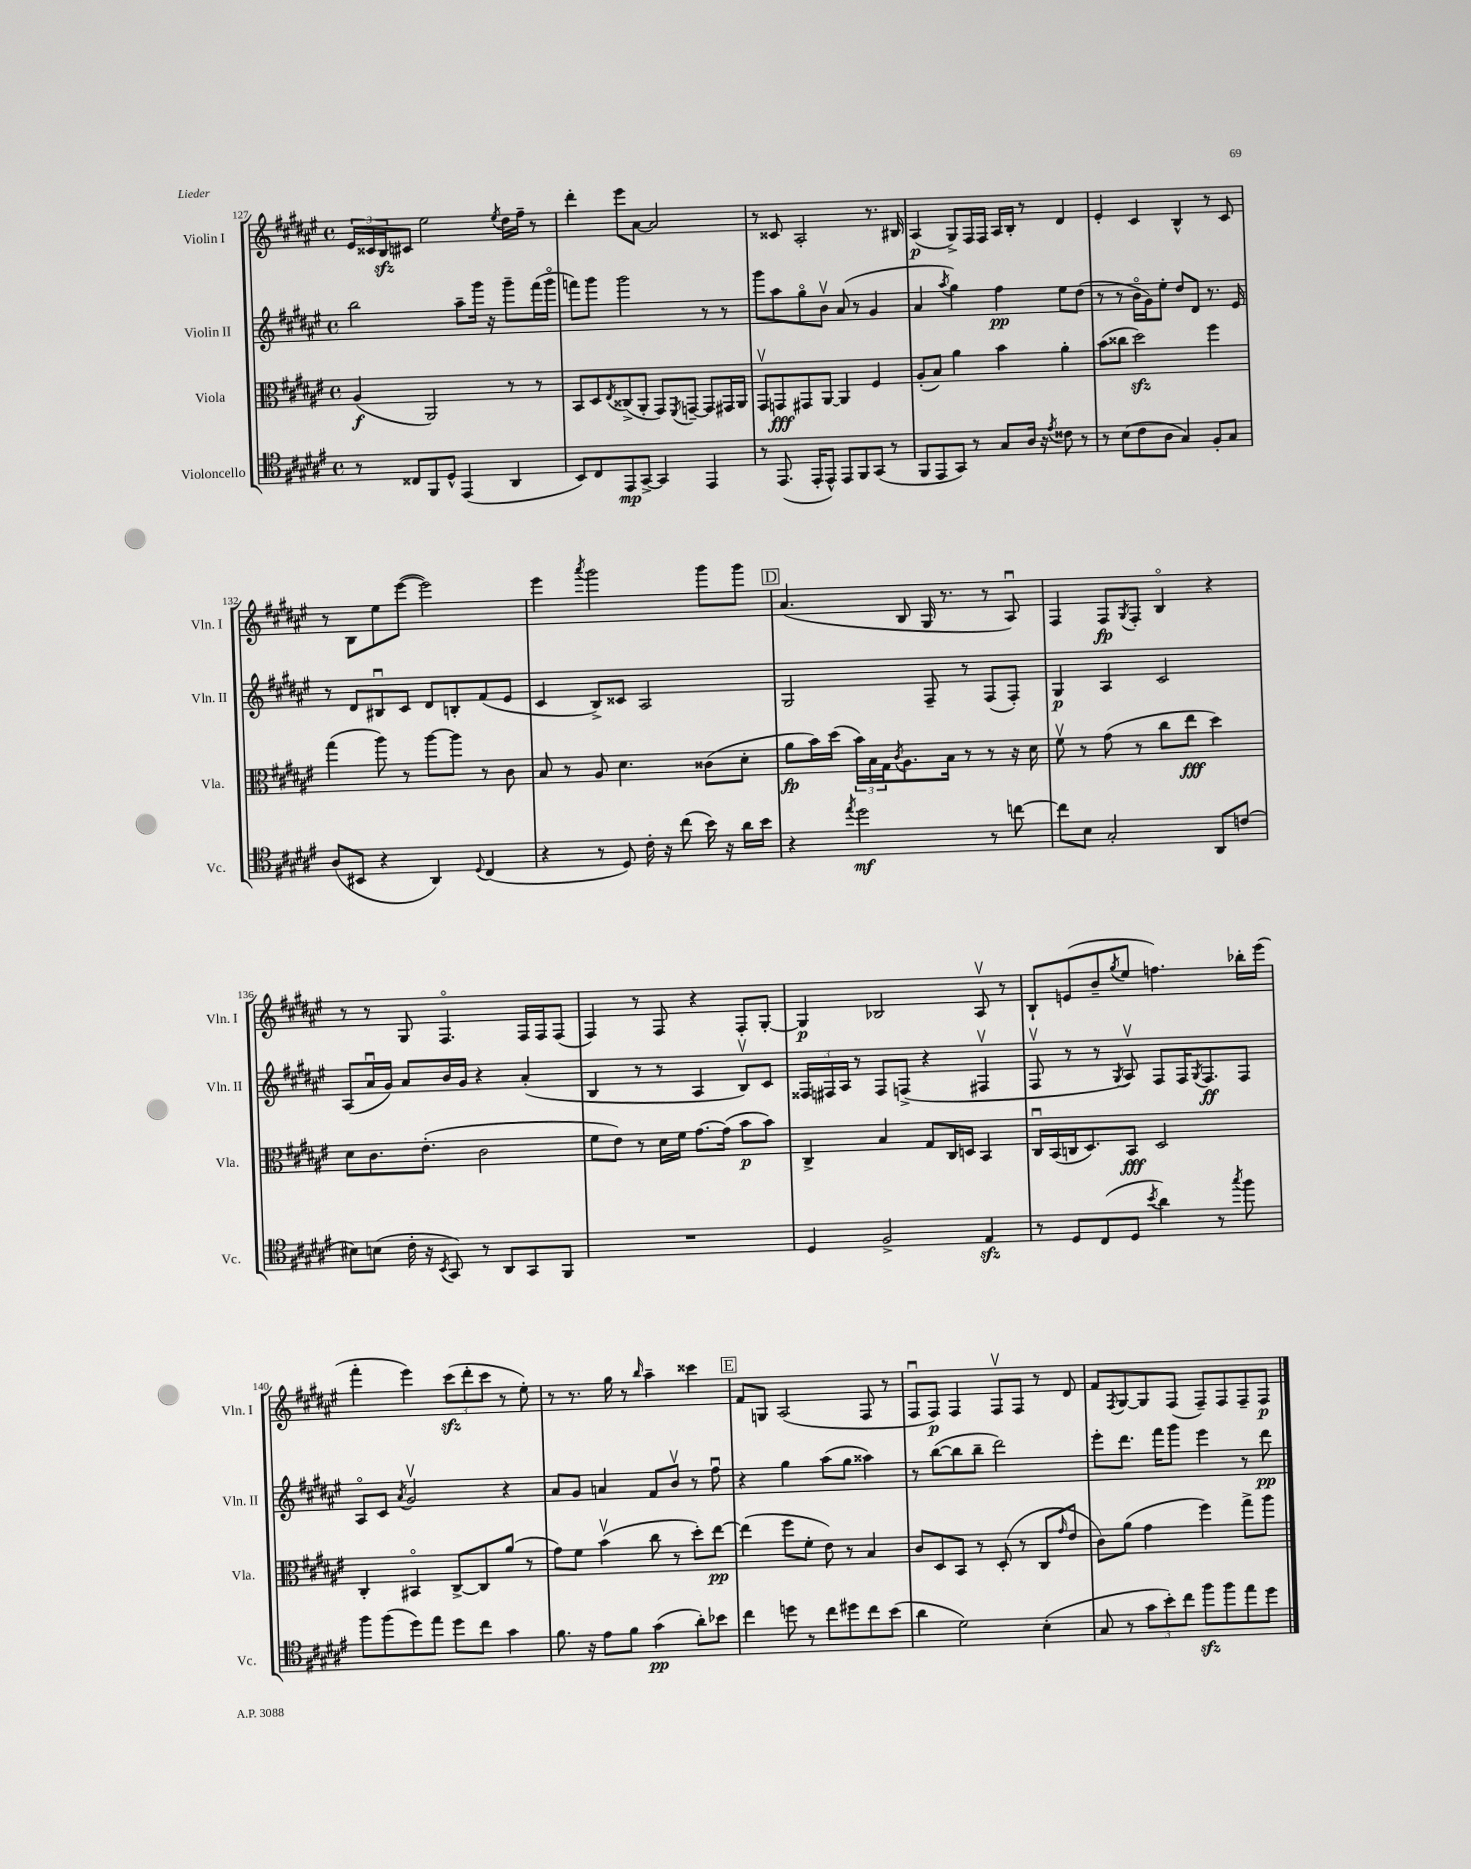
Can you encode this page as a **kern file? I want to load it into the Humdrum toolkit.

**kern	**dynam	**kern	**dynam	**kern	**dynam	**kern	**dynam
*part4	*part4	*part3	*part3	*part2	*part2	*part1	*part1
*staff4	*staff4	*staff3	*staff3	*staff2	*staff2	*staff1	*staff1
*I"Violoncello	*	*I"Viola	*	*I"Violin II	*	*I"Violin I	*
*I'Vc.	*	*I'Vla.	*	*I'Vln. II	*	*I'Vln. I	*
*clefC4	*	*clefC3	*	*clefG2	*	*clefG2	*
*k[f#c#g#d#a#e#]	*	*k[f#c#g#d#a#e#]	*	*k[f#c#g#d#a#e#]	*	*k[f#c#g#d#a#e#]	*
*M4/4	*	*M4/4	*	*M4/4	*	*M4/4	*
*met(c)	*	*met(c)	*	*met(c)	*	*met(c)	*
=127	=127	=127	=127	=127	=127	=127	=127
8r	.	(4A#/	f	2bb\	.	24e#/LL	.
.	.	.	.	.	.	24c##X/	.
.	.	.	.	.	.	24Bzz/J	.
8C##X/L	.	.	.	.	.	8c#X/J	.
8FF#/	.	2AA#/)	.	.	.	2ee#\	.
8D#^^/J	.	.	.	.	.	.	.
(4EE#/	.	.	.	8aa#~\L	.	.	.
.	.	.	.	16ggg#\Jk	.	.	.
.	.	.	.	16r	.	.	.
.	.	.	.	.	.	8qee#/	.
4AA#/	.	8r	.	8ggg#~\L	.	16dd#\LL	.
.	.	.	.	.	.	16ff#~\JJ	.
.	.	8r	.	(16fff#\L	.	8r	.
.	.	.	.	16ggg#\JJ	.	.	.
=128	=128	=128	=128	=128	=128	=128	=128
8BB/L)	.	8BB/L	.	8fffn\L)	.	4ddd#'\	.
8C#/	.	8D#/	.	8ggg#\J	.	.	.
.	.	8qE#/	.	.	.	.	.
8EE#/	mp	(8C##X^/	.	2ggg#\	.	8eee#\L	.
[8GG#^/J	.	8AA#'/J	.	.	.	[8a#\J	.
4GG#/]	.	8GG#/L)	.	.	.	2a#/]	.
.	.	8qFF#/	.	.	.	.	.
.	.	[8GGn~/J	.	.	.	.	.
4EE#/	.	8GG/L]	.	8r	.	.	.
.	.	16GG#X/L	.	8r	.	.	.
.	.	16AA#/JJ	.	.	.	.	.
=129	=129	=129	=129	=129	=129	=129	=129
8r	.	8GG#v/L	.	8ggg#\L	.	8r	.
(8.EE#/	.	8GGn/	fff	8aa#\	.	8c##X/	.
.	.	8GG#X/	.	8gg#\	.	2A#'/	.
16EE#'/KL	.	.	.	.	.	.	.
8EE#^^/J)	.	[8AA#/J	.	8bv\J	.	.	.
8EE#/L	.	4AA#/]	.	(8a#/	.	.	.
8FF#/	.	.	.	8r	.	.	.
(8GG#/J	.	4F#/	.	4g#/	.	8.r	.
8r	.	.	.	.	.	.	.
.	.	.	.	.	.	16B#X/	.
=130	=130	=130	=130	=130	=130	=130	=130
8FF#/L	.	(8A#'/L	.	4a#/	.	(4A#/	p
8EE#/	.	8B/J)	.	.	.	.	.
.	.	.	.	8qaa#/	.	.	.
8GG#/J)	.	4a#\	.	4gg#\)	.	8G#^/L)	.
8r	.	.	.	.	.	16F#/L	.
.	.	.	.	.	.	16F#/JJ	.
8G#/L	.	4b\	.	4ff#\	pp	16A#/LL	.
.	.	.	.	.	.	16B'/JJ	.
16A#/Jk	.	.	.	.	.	8r	.
16r	.	.	.	.	.	.	.
8qe#/	.	.	.	.	.	.	.
8c##X\	.	4a#'\	.	8ee#\L	.	4d#/	.
8r	.	.	.	(8dd#\J	.	.	.
=131	=131	=131	=131	=131	=131	=131	=131
8r	.	(8b\L	.	8r	.	4e#'/	.
(8B\L	.	8cc##X\J	.	8r	.	.	.
8c#\	.	2dd#zz\)	.	16b\LL	.	4c#/	.
.	.	.	.	16g#\J)	.	.	.
8A#\J	.	.	.	8ee#'\J	.	.	.
4G#/)	.	.	.	8dd#/L	.	4B^^/	.
.	.	.	.	8d#/J	.	.	.
8F#'/L	.	4ff#\	.	8.r	.	8r	.
8G#/J	.	.	.	.	.	8c#/	.
.	.	.	.	16e#/	.	.	.
!!LO:LB:g=z
=132	=132	=132	=132	=132	=132	=132	=132
(8A#/L	.	(4gg#\	.	8r	.	8r	.
8BB#X/J	.	.	.	8d#/L	.	8B\L	.
4r	.	8aa#\)	.	8B#Xu/	.	8ee#\	.
.	.	8r	.	8c#/J	.	([8eee#\J	.
4AA#/)	.	[8aa#\L	.	8d#/L	.	2eee#\])	.
.	.	8aa#\J]	.	8Bn'/	.	.	.
8qqD#/	.	.	.	.	.	.	.
(4C#/	.	8r	.	(8f#/	.	.	.
.	.	8c#\	.	8e#/J	.	.	.
=133	=133	=133	=133	=133	=133	=133	=133
4r	.	8B/	.	4c#/	.	4eee#\	.
.	.	8r	.	.	.	.	.
.	.	.	.	.	.	8qaaa#/	.
8r	.	8A#/	.	8B^/L)	.	2ggg#\	.
8D#/)	.	4.d#\	.	8c##X/J	.	.	.
16c#'\	.	.	.	2A#/	.	.	.
16r	.	.	.	.	.	.	.
(8cc#\	.	.	.	.	.	.	.
16b\)	.	(8c##X\L	.	.	.	8ggg#\L	.
16r	.	.	.	.	.	.	.
16a#\LL	.	8d#'\J	.	.	.	8ggg#\J	.
16b\JJ	.	.	.	.	.	.	.
!!LO:REH:place=s1:t=D
=134	=134	=134	=134	=134	=134	=134	=134
4r	.	8a#\L	fp	2G#/	.	(4.a#/	.
.	.	16b\L)	.	.	.	.	.
.	.	(16dd#\JJ	.	.	.	.	.
8qee#/	.	.	.	.	.	.	.
2dd#\	mf	24b\LL)	.	.	.	.	.
.	.	24B\	.	.	.	.	.
.	.	24G#\J	.	.	.	.	.
.	.	8qc#/	.	.	.	.	.
.	.	8.A#\	.	.	.	8B/	.
.	.	.	.	8F#~/	.	16G#/	.
.	.	16B\Jk	.	.	.	8.r	.
.	.	8r	.	8r	.	.	.
8r	.	8r	.	(8F#/L	.	8r	.
[8ccn\	.	16r	.	8F#'/J)	.	8A#u/)	.
.	.	16d#\	.	.	.	.	.
=135	=135	=135	=135	=135	=135	=135	=135
8cc\L]	.	8f#v\	.	4G#/	p	4F#/	.
8B\J	.	8r	.	.	.	.	.
2G#'/	.	(8g#\	.	4A#/	.	8F#/L	fp
.	.	.	.	.	.	8qG#/	.
.	.	8r	.	.	.	8F#'/J	.
.	.	8cc#\L	.	2c#/	.	4B/	.
.	.	8ee#\J	fff	.	.	.	.
8AA#/L	.	4dd#\)	.	.	.	4r	.
(8cn/J	.	.	.	.	.	.	.
!!LO:LB:g=z
=136	=136	=136	=136	=136	=136	=136	=136
8B#X\L)	.	8d#\L	.	(8A#/L	.	8r	.
(8Bn\J	.	8.c#\	.	16a#u/L	.	8r	.
.	.	.	.	16g#/JJ)	.	.	.
16c#'\	.	.	.	8a#/L	.	8G#/	.
16r	.	(8.e#'\J	.	.	.	.	.
8qBB/	.	.	.	.	.	.	.
8GG#/)	.	.	.	16b/L	.	4.F#/	.
.	.	.	.	16g#/JJ	.	.	.
8r	.	2c#\	.	4r	.	.	.
8AA#/L	.	.	.	.	.	.	.
8GG#/	.	.	.	(4a#'/	.	16F#/LL	.
.	.	.	.	.	.	16F#/J	.
8FF#/J	.	.	.	.	.	(8F#/J	.
=137	=137	=137	=137	=137	=137	=137	=137
1r	.	8f#\L	.	4B/	.	4F#/)	.
.	.	8e#\J)	.	.	.	.	.
.	.	8r	.	8r	.	8r	.
.	.	16d#\LL	.	8r	.	8F#/	.
.	.	16f#\JJ	.	.	.	.	.
.	.	[8.g#\L	.	4A#/	.	4r	.
.	.	(16g#\Jk]	.	.	.	.	.
.	.	8b\L	p	8Bv/L)	.	8F#'/L	.
.	.	8b\J)	.	8c#/J	.	[8G#'/J	.
=138	=138	=138	=138	=138	=138	=138	=138
4D#/	.	4C#^/	.	24F##X/LL	.	4G#/]	p
.	.	.	.	24F#X/	.	.	.
.	.	.	.	24A#/JJ	.	.	.
.	.	.	.	8r	.	.	.
2F#^/	.	4B/	.	8F#/L	.	2B-X/	.
.	.	.	.	(8Fn^/J	.	.	.
.	.	8G#/L	.	4r	.	.	.
.	.	16C#/L	.	.	.	.	.
.	.	16Dn/JJ	.	.	.	.	.
4E#zz/	.	4BB/	.	4F#Xv/	.	8A#v/	.
.	.	.	.	.	.	8r	.
=139	=139	=139	=139	=139	=139	=139	=139
8r	.	16C#u/LL	.	8F#v/	.	8B`/L	.
.	.	(16BB/	.	.	.	.	.
8D#/L	.	16Cn/J	.	8r	.	(8en/	.
.	.	8.D#/)	.	.	.	.	.
(8C#/	.	.	.	8r	.	8b~/	.
.	.	.	.	8qG#/	.	8qgg#/	.
8D#/J	.	8BB/J	fff	8A#v/)	.	8ee#/J	.
8qb/	.	.	.	.	.	.	.
4a#\)	.	2D#/	.	8F#/L	.	4.ffn\)	.
.	.	.	.	16F#/K	.	.	.
.	.	.	.	8qG#/	.	.	.
.	.	.	.	8.F#/	ff	.	.
8r	.	.	.	.	.	.	.
8qgg#/	.	.	.	.	.	.	.
8ff#\	.	.	.	8F#/J	.	16bb-X'\LL	.
.	.	.	.	.	.	(16eee#\JJ	.
!!LO:LB:g=z
=140	=140	=140	=140	=140	=140	=140	=140
8ff#\L	.	4C#'/	.	8A#/L	.	4fff#'\	.
(8ff#\	.	.	.	8c#/J	.	.	.
.	.	.	.	8qa#/	.	.	.
8dd#\)	.	4BB#X/	.	2g#v/	.	4eee#\)	.
8ee#\J	.	.	.	.	.	.	.
8dd#\L	.	[8C#^/L	.	.	.	(12ccc#zz\L	.
.	.	.	.	.	.	12ddd#'\	.
8cc#\J	.	8C#/]	.	.	.	.	.
.	.	.	.	.	.	12ccc#\J	.
4g#\	.	(8a#/J	.	4r	.	8r	.
.	.	8r	.	.	.	8ee#'\)	.
=141	=141	=141	=141	=141	=141	=141	=141
8.f#\	.	8g#\L)	.	8a#/L	.	8r	.
.	.	8f#\J	.	8g#/J	.	8.r	.
16r	.	.	.	.	.	.	.
8e#\L	.	(4bv\	.	4an/	.	.	.
.	.	.	.	.	.	16gg#\	.
8f#\J	.	.	.	.	.	8r	.
.	.	.	.	.	.	16qqbb/	.
(4g#\	pp	8cc#\	.	8f#/L	.	4aa#~\	.
.	.	8r	.	8bv/J	.	.	.
8a#'\L)	.	8dd#'\L)	.	8r	.	4ccc##X\	.
8b-X\J	.	[8ee#\J	pp	8ff#u\	.	.	.
!!LO:REH:place=s1:t=E
=142	=142	=142	=142	=142	=142	=142	=142
4cc#\	.	(4ee#\]	.	4r	.	8f#/L	.
.	.	.	.	.	.	8Gn/J	.
8ddn\	.	8ff#\L	.	4gg#\	.	(2A#/	.
8r	.	8f#'\J	.	.	.	.	.
8cc#\L	.	8e#\)	.	(8aa#\L	.	.	.
8dd#X\	.	8r	.	8gg#\J	.	.	.
8cc#\	.	4B/	.	4aa##X\)	.	8F#/	.
(8b\J	.	.	.	.	.	8r	.
=143	=143	=143	=143	=143	=143	=143	=143
4a#\	.	8c#/L	.	8r	.	8F#u/L	.
.	.	8D#/	.	([8bb\L	.	8F#/J)	p
2d#\)	.	8BB/J	.	8bb\]	.	4F#/	.
.	.	8r	.	8bb~\J	.	.	.
.	.	(8D#'/	.	2ddd#\)	.	8F#v/L	.
.	.	8r	.	.	.	8F#/J	.
(4B'\	.	8C#/L	.	.	.	8r	.
.	.	16qqg#/	.	.	.	.	.
.	.	8e#/J	.	.	.	8d#/	.
=144	=144	=144	=144	=144	=144	=144	=144
8G#/	.	8c#\L)	.	8eee#'\L	.	8f#/L	.
.	.	.	.	.	.	8qF#/	.
8r	.	(8a#\J	.	8.ddd#\J	.	[8G#/	.
12g#\L	.	4g#\	.	.	.	8G#/]	.
.	.	.	.	16fff#\KL	.	.	.
12b'\)	.	.	.	.	.	.	.
.	.	.	.	8ggg#\J	.	(8F#/J	.
12cc#\J	.	.	.	.	.	.	.
8ff#zz\L	.	4ff#\)	.	4eee#\	.	8F#~/L)	.
8ff#\	.	.	.	.	.	8F#/	.
8ee#\	.	8gg#^\L	.	8r	.	8F#~/	.
8dd#\J	.	8aa#\J	.	8ddd#\	pp	8F#/J	p
==	==	==	==	==	==	==	==
*-	*-	*-	*-	*-	*-	*-	*-
